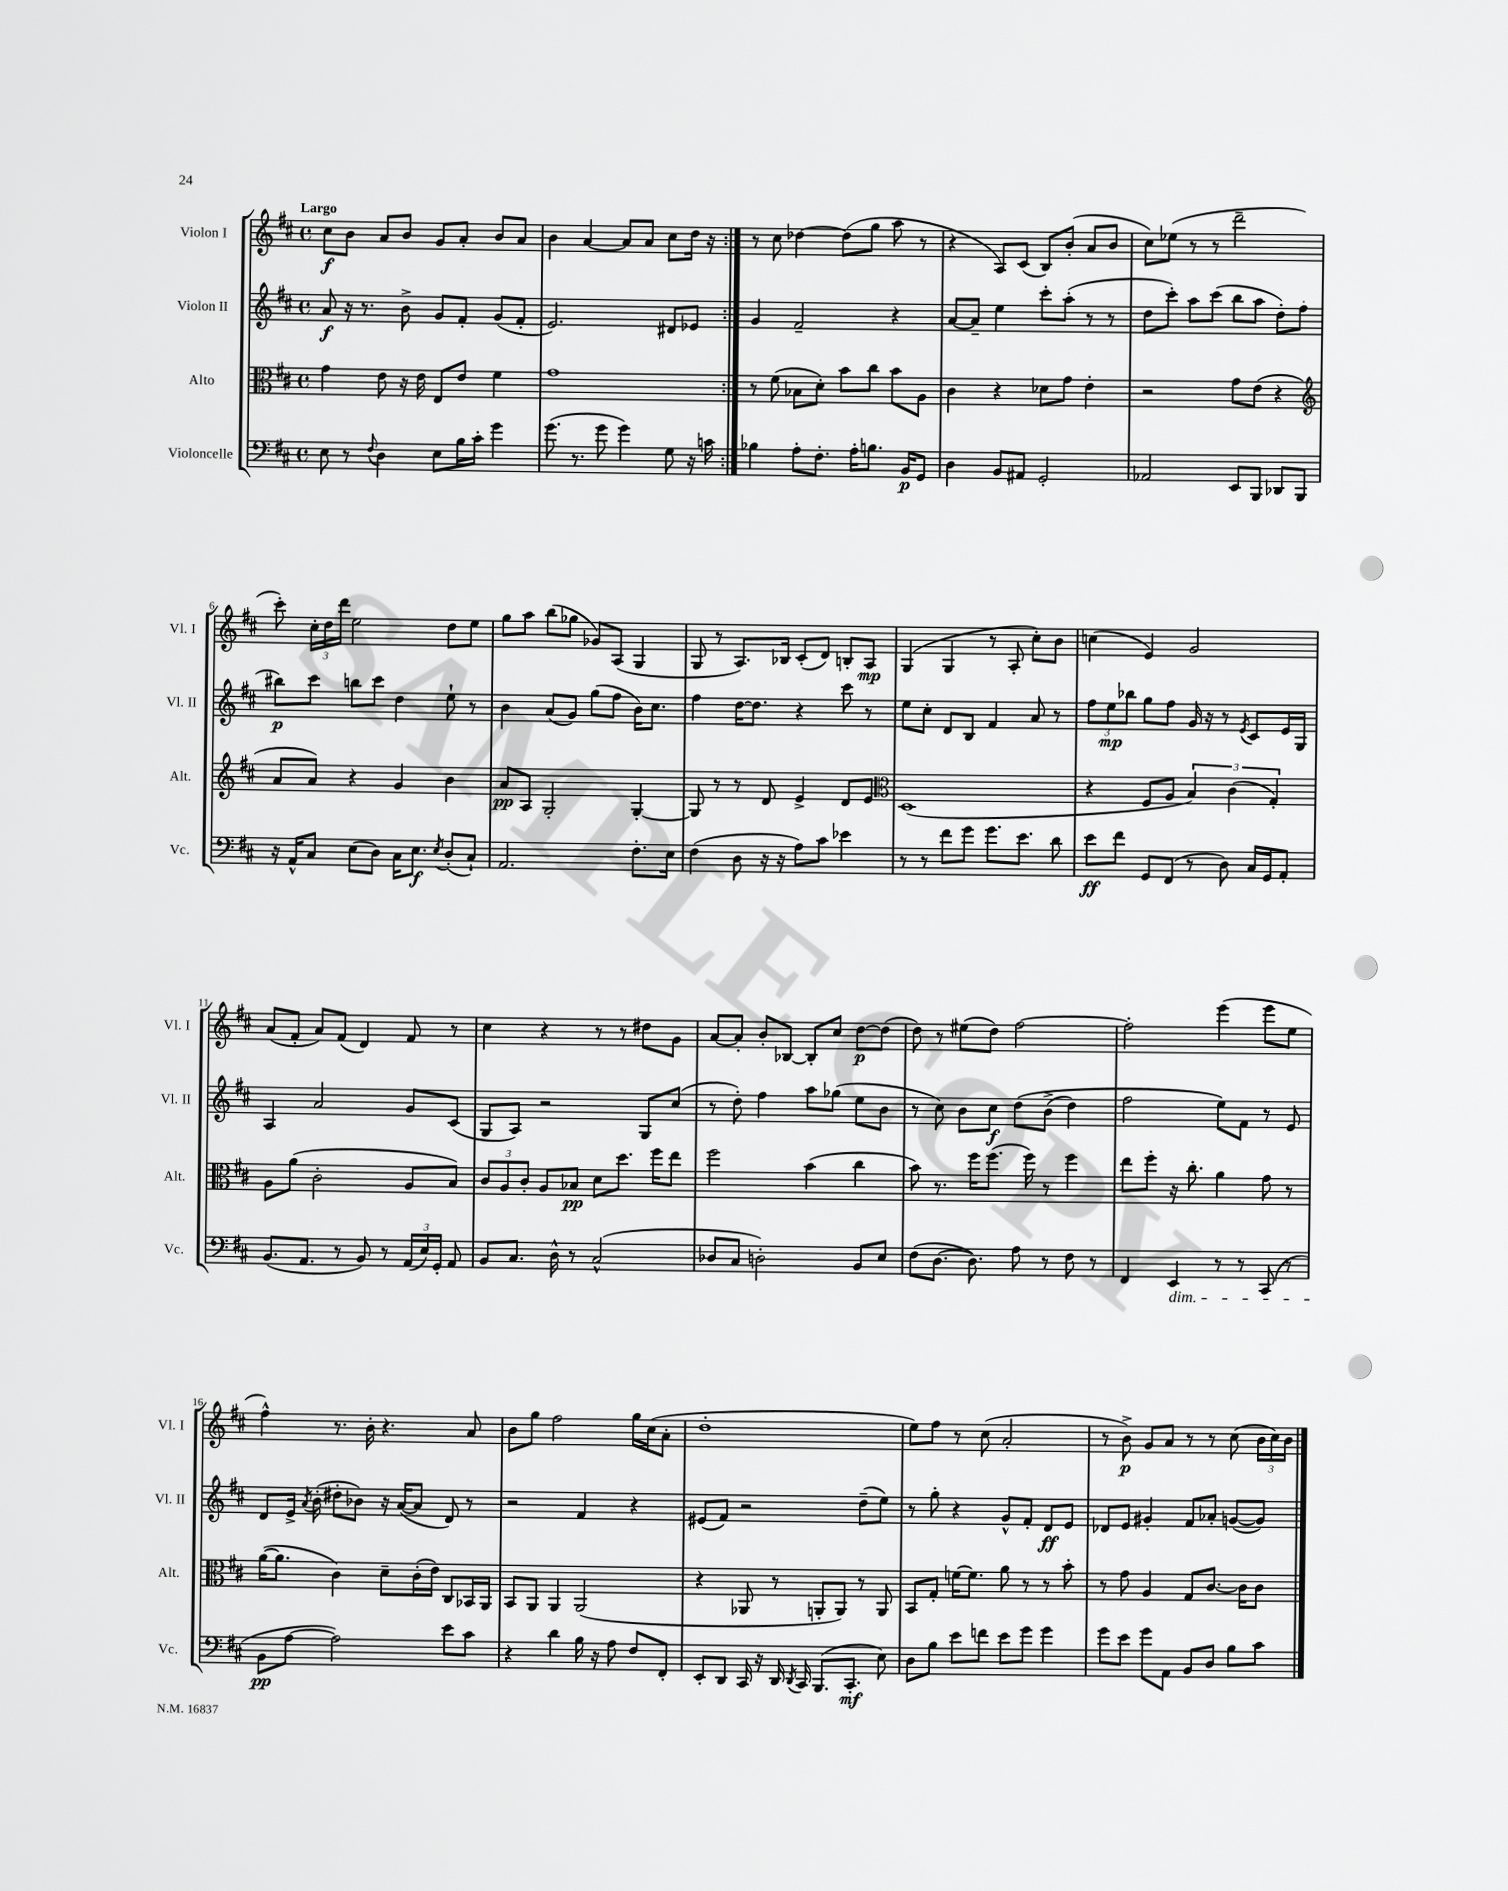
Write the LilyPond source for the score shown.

<<
\new StaffGroup <<
\new Staff = "s0" \with { instrumentName = "Violon I" shortInstrumentName = "Vl. I" } {
    \clef treble \key d \major \defaultTimeSignature \time 4/4 \tempo "Largo"
    \autoBeamOff \repeat volta 2 { cis''8[\f b'8] a'8[ b'8] g'8[ a'8]-. b'8[ a'8] |
    b'4 a'4~ a'8[ a'8] cis''8[ d''16] r16 | }
    r8 cis''8 des''4~ des''8[( g''8] a''8 r8 |
    r4 a8[) cis'8]( b8[) b'8]-.( a'8[ b'8] |
    cis''8[) ees''8]( r8 r8 d'''2-- |
    cis'''8-.) \tuplet 3/2 { cis''16[-. d''16 d'''16] } e''2 d''8[ e''8] |
    g''8[ a''8] b''8[( ges''8] ges'8[) a8]( g4 |
    g8 r8 a8.[) bes16] cis'8[-.( d'8]) b8[-. a8]\mp |
    g4( g4 r8 a8-. cis''8[-.) b'8] |
    c''4( e'4) g'2 |
    a'8[( fis'8]-. a'8[) fis'8]( d'4) fis'8 r8 |
    cis''4 r4 r8 r8 dis''8[ g'8] |
    a'8[~ a'8]-. b'8[-. bes8]~ bes8[-. cis''8] d''8[~\p d''8]( |
    d''8) r8 eis''8[( d''8]) fis''2~ |
    fis''2-. e'''4( e'''8[ e''8] |
    fis''4-^) r8. b'16-. r4. a'8 |
    b'8[ g''8] fis''2 g''16[ cis''16( a'8]-. |
    d''1-. |
    e''8[) fis''8] r8 cis''8( a'2-. |
    r8 b'8->\p) g'8[ a'8] r8 r8 cis''8( \tuplet 3/2 { b'16[ cis''16) b'16] } \bar "|." |
}
\new Staff = "s1" \with { instrumentName = "Violon II" shortInstrumentName = "Vl. II" } {
    \clef treble \key d \major \defaultTimeSignature \time 4/4
    \autoBeamOff \repeat volta 2 { a'8\f r16 r8. b'8-> g'8[ fis'8]-. g'8[( fis'8]-. |
    e'2.) dis'8[ ees'8] | }
    g'4 fis'2-- r4 |
    a'8[~ a'8]-- e''4 cis'''8[-. a''8]-.( r8 r8 |
    d''8[ cis'''8]-.) a''8[ cis'''8]( b''8[ a''8] d''8[-.) fis''8]( |
    bis''8[\p) cis'''8] b''8[ cis'''8] d''4 e''8-! r8 |
    b'4 a'8[( g'8]) g''8[( fis''8] b'16[) cis''8.] |
    fis''4 d''16[~ d''8.] r4 cis'''8 r8 |
    e''8[ cis''8]-. d'8[ b8] fis'4 a'8 r8 |
    \tuplet 3/2 { fis''8[ e''8\mp bes''8] } g''8[ fis''8] g'16 r16 r8 \acciaccatura { e'8 } cis'8[ e'16 g16] |
    a4 a'2 g'8[ cis'8]( |
    g8[ a8]) r2 g8[ cis''8]( |
    r8 d''8-.) fis''4 a''8[ ges''8]( e''8[ b'8] |
    r8 cis''8) b'8[ cis''8]\f d''8[\( b'8]->( d''4) |
    fis''2 e''8[\) fis'8] r8 e'8 |
    d'8[ e'16]-> \acciaccatura { a'8 } b'16-.( dis''8[-. bes'8]) r16 a'16[~( a'8] d'8) r8 |
    r2 fis'4 r4 |
    eis'8[( fis'8]) r2 d''8[--( e''8]) |
    r8 g''8-. r4 g'8[-^ fis'8]-. d'8[\ff e'8] |
    des'8[ e'8] gis'4-. fis'8[ aes'8]-. g'8[~( g'8]) \bar "|." |
}
\new Staff = "s2" \with { instrumentName = "Alto" shortInstrumentName = "Alt." } {
    \clef alto \key d \major \defaultTimeSignature \time 4/4
    \autoBeamOff \repeat volta 2 { g'4 e'8 r16 e'16 e8[ e'8] fis'4 |
    g'1 | }
    r8 fis'8( bes8[ d'8]-.) b'8[ cis''8] b'8[ a8] |
    cis'4 r4 des'8[ g'8] e'4-. |
    r2 g'8[ e'8]( r4 |
    \clef treble a'8[ a'8]) r4 g'4 b'4 |
    a'8[\pp a8] g2-. g4~-. |
    g8 r8 r8 d'8 e'4-> d'8[ e'8] |
    \clef alto d1( |
    r4 fis8[ a8] \tuplet 3/2 { b4) cis'4( g4-.) } |
    a8[ a'8]( cis'2-. a8[ b8]) |
    \tuplet 3/2 { cis'8[ a8 cis'8]-. } a8[ bes8]\pp d'8[ d''8.] fis''16[ e''8] |
    fis''2 b'4( cis''4 |
    b'8) r8. fis''16[ fis''8.]( fis''16) r8 fis''4 |
    e''8[ fis''8]-. r16 cis''8.-. a'4 g'8 r8 |
    a'16[~( a'8.] cis'4) d'8[-- cis'16-.( e'16]) cis8[ bes,16 a,16] |
    b,8[ a,8] a,4 a,2( |
    r4 aes,8 r8 a,8[-. a,8]) r8 a,8 |
    b,8[ g8]-. f'16[~ f'8.] a'8 r8 r8 b'8-. |
    r8 g'8 a4 g8[ cis'8.]~ cis'16[ cis'8] \bar "|." |
}
\new Staff = "s3" \with { instrumentName = "Violoncelle" shortInstrumentName = "Vc." } {
    \clef bass \key d \major \defaultTimeSignature \time 4/4
    \autoBeamOff \repeat volta 2 { e8 r8 \appoggiatura { fis8 } d4 e8[ b16 cis'16]-. g'4 |
    g'8.( r8. g'8 g'4) g8 r16 c'16 | }
    bes4 a8[-. fis8.]-. a16[-. b8.] b,16[\p g,8] |
    d4 b,8[ ais,8] g,2-. |
    aes,2 e,8[ b,,8] des,8[ b,,8] |
    r16 a,16[-^ cis8] e8[( d8]) cis16[ e8.]\f \acciaccatura { e8 } d8[-.( cis8]-!) |
    a,2. fis8.[-. e16] |
    fis4( d8 r16 r16 a8[) cis'8] ees'4 |
    r8 r8 fis'8[ g'8] g'8.[ e'8.] d'8 |
    e'8[\ff fis'8] g,8[ fis,8]( r8 d8) cis16[ g,16 a,8]-. |
    b,8.[( a,8.] r8 b,8) r8 \tuplet 3/2 { a,16[( e16) g,16]-. } a,8 |
    b,8[ cis8.] d16-^ r8 cis2-^( |
    des8[ cis8] d2-.) b,8[ e8] |
    fis8[( d8.]~ d8.) a8 r8 fis8 r8 |
    fis,4 e,4\dim r8 r8 cis,8( r8 |
    b,8[\pp\! a8]~ a2) e'8[ cis'8] |
    r4 d'4 b16 r16 a8 fis8[ fis,8]-. |
    e,8[-. d,8] cis,16 r16 d,16 \acciaccatura { d,8 } cis,16 b,,8.[( cis,8.]-.\mf e8) |
    d8[ b8] e'8[ f'8] e'8[ g'8] g'4 |
    g'8[ e'8] g'8[ a,8] b,8[ d8] b8[ cis'8] \bar "|." |
}
>>
>>
